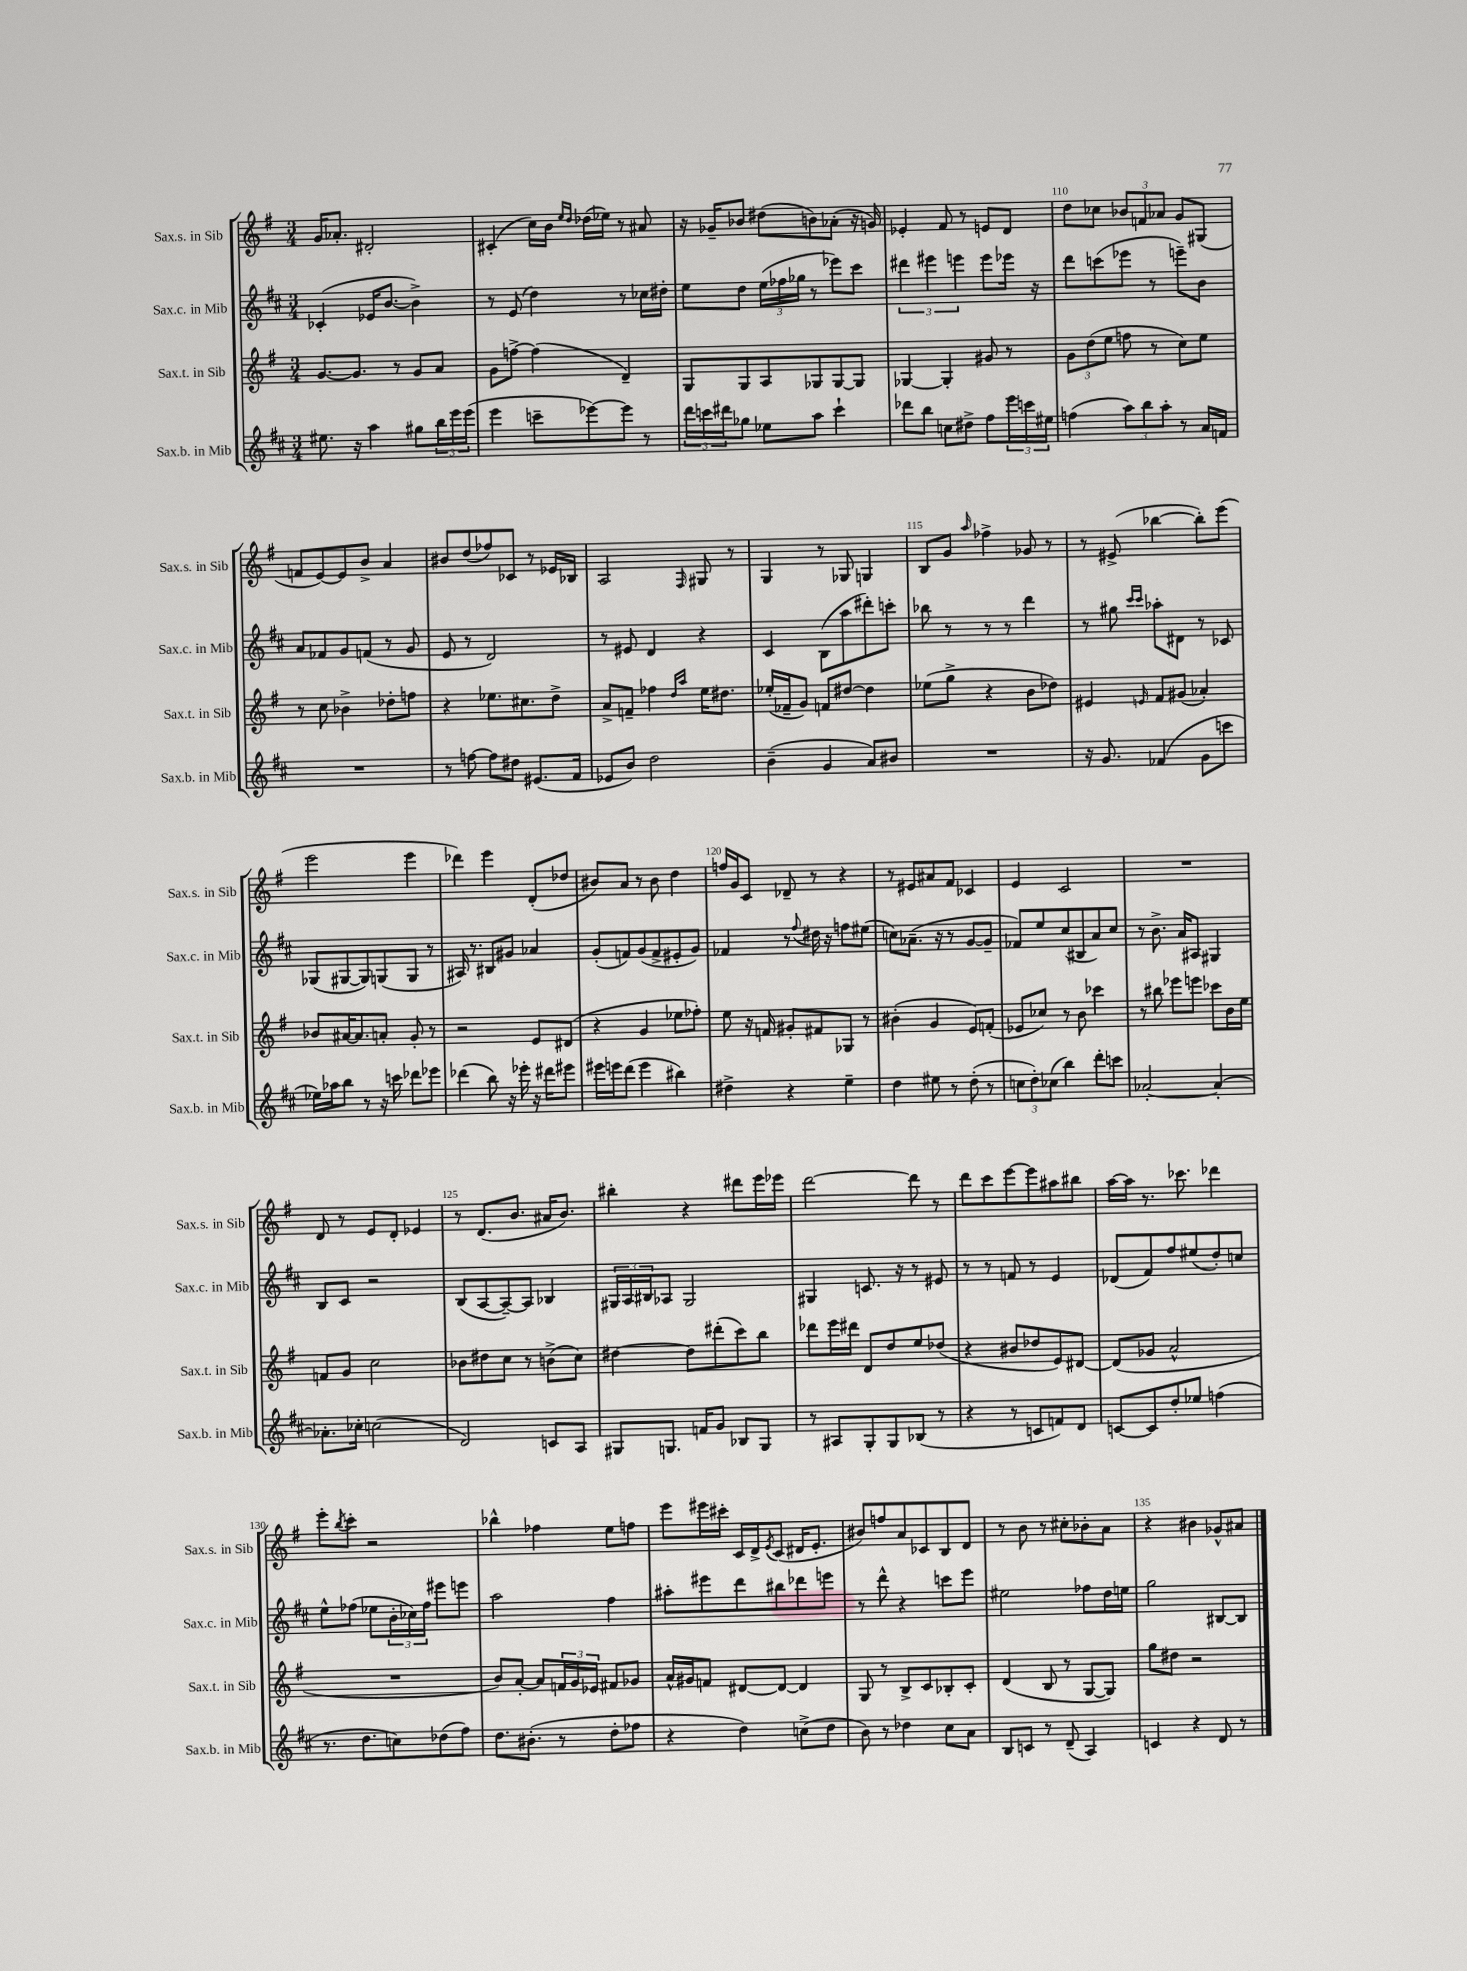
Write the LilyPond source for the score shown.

<<
\new StaffGroup <<
\new Staff = "s0" \with { instrumentName = "Sax.s. in Sib" shortInstrumentName = "Sax.s. in Sib" } {
    \clef treble \key g \major \numericTimeSignature \time 3/4
    g'16 aes'8.-. dis'2-. |
    cis'4-.( c''16) b'16 \grace { e''16 d''16 } des''16( ees''16) r8 ais'8 |
    r16 ges'16-- bes'8 dis''8( b'8) aes'8-.( r16 g'16) |
    ees'4-. fis'8 r8 e'8 d'8 |
    d''8 ces''8 \tuplet 3/2 { bes'8 f'8 aes'8 } g'8 gis8( |
    f'8 e'8~) e'8 b'8-> a'4 |
    bis'8 d''8( fes''8) ces'8 r8 ees'16 bes16 |
    a2 \grace { fis16 } gis8 r8 |
    g4 r8 ges8 g4 |
    b8 g'8 \grace { a''16 } fes''4-> ges'8 r8 |
    r8 eis'8->( bes''4~ bes''8-.) e'''8( |
    e'''2 e'''4 |
    des'''4) e'''4 d'8-.( des''8 |
    bis'8) a'8 r8 bis'8 d''4 |
    f''16 g'16 c'8 des'8-- r8 r4 |
    r8 eis'8 ais'8 fis'8 ces'4 |
    e'4 c'2 |
    R2. |
    d'8 r8 e'8 d'8-. ees'4 |
    r8 d'8.( b'8. ais'16 b'8.) |
    bis''4-. r4 dis'''8 e'''16 ees'''16 |
    d'''2~ d'''8 r8 |
    d'''8 c'''8 e'''8~ e'''8 ais''8 bis''8 |
    a''16~ a''16 r8. ces'''8. des'''4 |
    e'''8-. \acciaccatura { b''8 } c'''8-. r2 |
    bes''4-^ fes''4 e''8 f''8 |
    e'''8 eis'''16 cis'''16-. c'16 d'16-> \acciaccatura { e'8 } c'8( dis'16 e'8.-. |
    bis'8) f''8 a'8 ces'8 b8 d'8 |
    r8 b'8 r8 cis''8-. bes'8-. a'8 |
    r4 bis'4 ges'8-^ ais'8 \bar "|." |
}
\new Staff = "s1" \with { instrumentName = "Sax.c. in Mib" shortInstrumentName = "Sax.c. in Mib" } {
    \clef treble \key d \major \numericTimeSignature \time 3/4
    ces'4-.( ees'16 b'8.~ b'4->) |
    r8 e'8( d''4) r8 ces''16 dis''16-. |
    e''8 d''8 \tuplet 3/2 { e''16( fes''16 ges''16 } r8 ees'''8) cis'''8 |
    \tuplet 3/2 { dis'''4 eis'''4 e'''4 } e'''8 ees'''16 r16 |
    d'''8 c'''8( ees'''8 r8 e'''8--) b'8 |
    a'8 fes'8 g'8 f'8( r8 g'8 |
    e'8 r8 d'2) |
    r8 eis'8 d'4 r4 |
    cis'4 b8( a''8 dis'''8-.) c'''8-. |
    bes''8 r8 r8 r8 d'''4 |
    r8 gis''8 \grace { cis'''16 cis'''16 } aes''8-. dis'8 r8 ces'8 |
    ges8( gis8~ gis8) g8( g8 r8 |
    ais16) r8. bis8 gis'8 aes'4 |
    g'8-.( f'8) g'8( f'8-> eis'8-. g'8) |
    fes'4 r8 \appoggiatura { fis''8 } dis''16 r16 f''8 eis''8( |
    c''8) aes'8.--( r16 r8 g'8~ g'8-- |
    fes'8) e''8 cis''8( bis8 a'8) cis''8 |
    r8 b'8.-> a'16 ais8 gis4 |
    b8 cis'8 r2 |
    b8( a8~ a8~--) a8 bes4 |
    \tuplet 3/2 { gis16 a16 bis16 } aes8 gis2 |
    gis4 c'8. r16 r8 eis'8 |
    r8 r8 f'8 r8 e'4 |
    des'8( fis'8) fis''8 eis''8( d''8-.) c''8 |
    e''8-^ fes''8( ees''8 \tuplet 3/2 { b'16-. ces''16) fes''16 } eis'''8 e'''8 |
    a''2 fis''4 |
    ais''8-. eis'''8 d'''8 bis''8 des'''8 e'''8 |
    r8 d'''8-^ r4 c'''8 e'''8 |
    eis''2 fes''8 d''16 e''16 |
    g''2 bis8~ bis8 \bar "|." |
}
\new Staff = "s2" \with { instrumentName = "Sax.t. in Sib" shortInstrumentName = "Sax.t. in Sib" } {
    \clef treble \key g \major \numericTimeSignature \time 3/4
    g'8.~ g'8. r8 g'8 a'8 |
    g'8 f''8~-> f''4( d'4--) |
    g8 g8 a8 ges8 ges8~ ges8 |
    ges4~ ges4-. gis'8 r8 |
    \tuplet 3/2 { g'8 d''8( e''8 } f''8 r8 c''8) e''8 |
    r8 c''8 bes'4-> des''8-. f''8 |
    r4 ees''8. cis''8. d''8-> |
    a'8-> f'8-- fes''4 \grace { d''16 a''16 } e''16 dis''8. |
    ees''16-.( fes'16-- g'8) f'8 dis''8~ dis''4 |
    ees''8( g''8-> r4 b'8 des''8) |
    eis'4 \grace { e'16 } fis'8 gis'8( aes'4-.) |
    bes'8 ais'16~ ais'8. a'8-. g'8-. r8 |
    r2 e'8 dis'8( |
    r4 g'4 ees''8 fes''8-.) |
    e''8 r16 f'16 gis'8-. fis'8 ges8 r8 |
    bis'4-.( g'4 e'8) f'8-.( |
    ees'8 ces''8) r8 b'8 ces'''4 |
    r8 bis''8 ees'''8 e'''8 ces'''8 b'16 e''16 |
    f'8 g'8 c''2 |
    bes'8 dis''8 c''8 r8 b'8->( c''8) |
    dis''4~ dis''8 dis'''8-.( c'''8) b''8 |
    des'''8 e'''16 dis'''16 d'8 d''8 e''8 des''8( |
    r4 bis'8 des''8 e'8) dis'8~ |
    dis'8( ges'8 a'2-^ |
    R2. |
    b'8) a'8~-. a'8 \tuplet 3/2 { f'16 g'16 ees'16 } fis'8 ges'8 |
    a'16-^ gis'16 f'8 dis'8~ dis'8~ dis'4 |
    g8 r8 b8-> c'8 bes8-. c'8-. |
    d'4( b8 r8 g8~ g8) |
    g''8 dis''8 r2 \bar "|." |
}
\new Staff = "s3" \with { instrumentName = "Sax.b. in Mib" shortInstrumentName = "Sax.b. in Mib" } {
    \clef treble \key d \major \numericTimeSignature \time 3/4
    eis''8. r16 a''4 gis''8 \tuplet 3/2 { b''16 e'''16 e'''16( } |
    e'''4 c'''8-- ees'''8~) ees'''8 r8 |
    \tuplet 3/2 { d'''16 c'''16 dis'''16 } ges''8 ees''8 a''8 c'''4-! |
    des'''8 b''8 c''8 dis''8-> fis''8 \tuplet 3/2 { e'''16 c'''16 eis''16 } |
    f''4( \tuplet 3/2 { a''8) b''8 a''8-. } r8 a'16 f'16 |
    R2. |
    r8 f''8~ f''8 dis''8 eis'8.( fis'16 |
    ees'8 b'8) d''2 |
    b'4--( g'4 a'8) bis'8 |
    R2. |
    r16 g'8. fes'4( g'8 c'''8 |
    ees''16) aes''16 b''8 r8 r16 c'''16 des'''8 ees'''8 |
    des'''4( b''8) r16 ees'''16-. r16 dis'''16 eis'''8 |
    eis'''16 e'''16 d'''8( e'''4 bis''4) |
    dis''4-> r4 e''4-- |
    d''4 eis''8 r8 d''8-.( r8 |
    \tuplet 3/2 { c''8 d''8-.) ces''8( } b''4) d'''8-. c'''8 |
    aes'2~-. aes'4~-. |
    aes'8.-. ces''16-. c''2( |
    d'2) c'8 a8 |
    gis8 g8. f'16 g'8 bes8 g8 |
    r8 ais8 g8-. g8 bes8( r8 |
    r4 r8 c'8 f'8) d'8 |
    c'8~ c'8 d''8-. ees''8 f''4( |
    r8. d''8. c''8) des''8( fis''8) |
    d''8. bis'8.-.( r8 d''8-. fes''8 |
    r4 d''4) c''8->( d''8 |
    b'8) r8 des''4 cis''8 a'8 |
    b8 c'8 r8 d'8--( a4) |
    c'4 r4 d'8 r8 \bar "|." |
}
>>
>>
\layout { \context { \Score currentBarNumber = #106 \override BarNumber.break-visibility = ##(#f #t #t) barNumberVisibility = #(every-nth-bar-number-visible 5) } }
